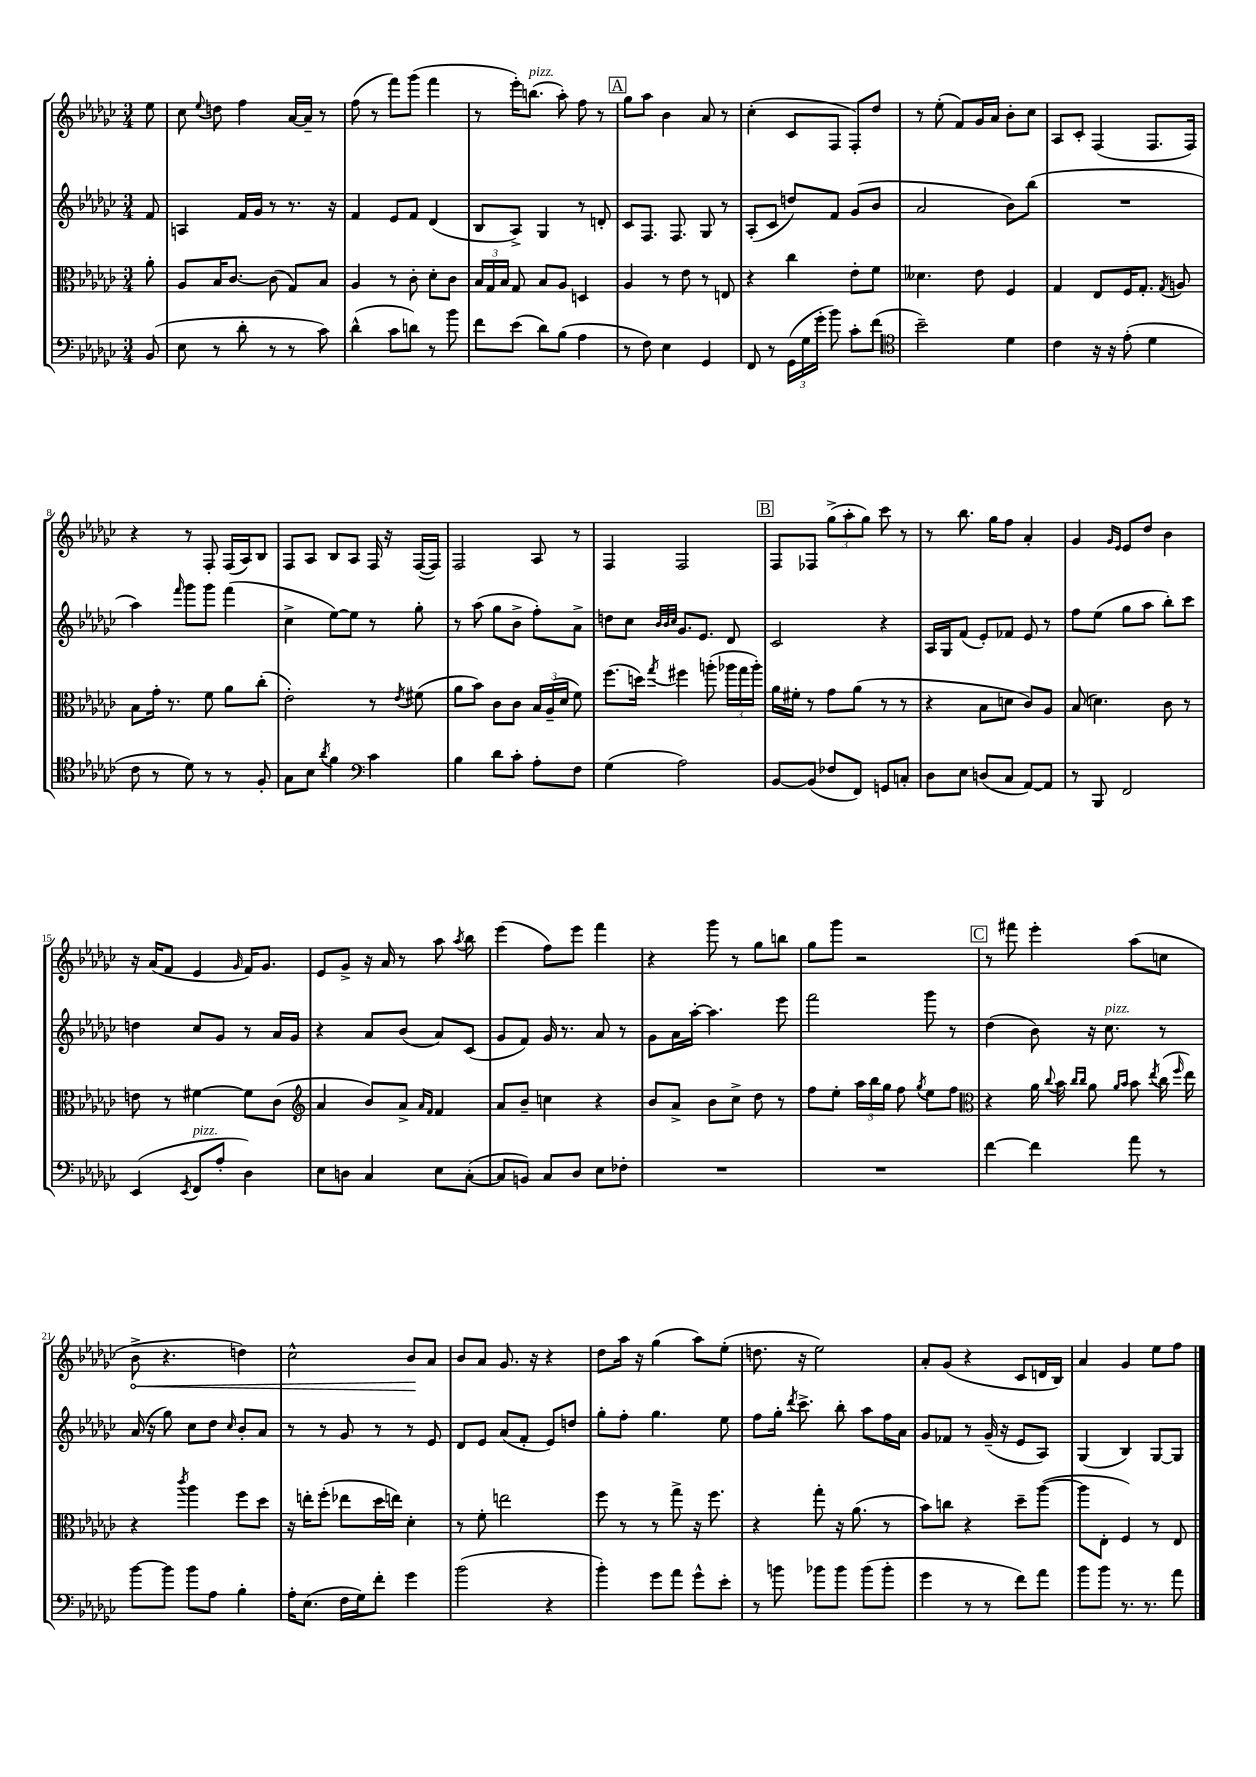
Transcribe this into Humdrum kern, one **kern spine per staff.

**kern	**kern	**kern	**kern	**dynam
*part4	*part3	*part2	*part1	*part1
*staff4	*staff3	*staff2	*staff1	*staff1
*clefF4	*clefC3	*clefG2	*clefG2	*
*k[b-e-a-d-g-c-]	*k[b-e-a-d-g-c-]	*k[b-e-a-d-g-c-]	*k[b-e-a-d-g-c-]	*
*M3/4	*M3/4	*M3/4	*M3/4	*
=	=	=	=	=
(8BB-/	8a-'\	8f/	8ee-\	.
=1	=1	=1	=1	=1
8E-\	8A-/L	4An/	8cc-\	.
.	.	.	8qqee-/	.
8r	16B-/K	.	8ddn\	.
.	[8.c-/J	.	.	.
8d-'\	.	16f/LL	4ff\	.
.	.	16g-/JJ	.	.
8r	(8c-\]	8r	.	.
8r	8G-/L)	8.r	[16a-/LL	.
.	.	.	16a-~/JJ]	.
8c-\)	8B-/J	.	8r	.
.	.	16r	.	.
=2	=2	=2	=2	=2
(4d-^^\	4A-/	4f/	(8ff\	.
.	.	.	8r	.
8c-\L	8r	8e-/L	8fff\L)	.
8dn\J)	8c-'\	8f/J	(8ggg-\J	.
8r	8d-'\L	(4d-/	4fff\	.
8b-\	8c-\J	.	.	.
=3	=3	=3	=3	=3
8f\L	24B-/LL	8B-/L	8r	.
.	24G-/	.	.	.
.	24B-/JJ	.	.	.
(8e-\J	8G-/	8A-^/J)	16eee-'\KL)	.
!	!	!	!LO:TX:a:i:t=pizz.	!
.	.	.	(8.bbn\J	.
8d-\L)	8B-/L	4G-/	.	.
(8B-\J	8A-/J	.	8aa-'\)	.
4A-\	4Dn/	8r	8ff\	.
.	.	8dn'/	8r	.
!!LO:REH:place=s1:t=A
=4	=4	=4	=4	=4
8r	4A-/	8c-/L	8gg-\L	.
8F\)	.	8.F/J	8aa-\J	.
4E-\	8r	.	4b-\	.
.	.	8.F/	.	.
.	8e-\	.	.	.
4GG-/	8r	8G-/	8a-/	.
.	8En/	8r	8r	.
=5	=5	=5	=5	=5
8FF/	4r	(8A-'/L	(4cc-'\	.
8r	.	8c-/J	.	.
(24GG-\LL	4cc-\	8ddn/L)	8c-/L	.
24G-\	.	.	.	.
24g-'\JJ	.	.	.	.
8b-\)	.	8f/J	8F/J	.
8c-'\L	8e-'\L	(8g-/L	8F'/L)	.
(8f\J	8f\J	8b-/J	8dd-/J	.
=6	=6	=6	=6	=6
*clefC4	*	*	*	*
2b-~\)	4.d--X\	2a-/	8r	.
.	.	.	(8ee-'\	.
.	.	.	8f/L)	.
.	8e-\	.	16g-/L	.
.	.	.	16a-/JJ	.
4d-\	4F/	8b-\L)	8b-'\L	.
.	.	(8bb-\J	8cc-\J	.
=7	=7	=7	=7	=7
4c-\	4G-/	2.r	8A-/L	.
.	.	.	8c-'/J	.
16r	8E-/L	.	(4F/	.
16r	.	.	.	.
(8e-'\	16F/K	.	.	.
.	8.G-'/J	.	.	.
4d-\	.	.	8.F/L	.
.	8qG-/	.	.	.
.	8An/	.	.	.
.	.	.	16F/Jk)	.
!!LO:LB:g=z
=8	=8	=8	=8	=8
8c-\	8B-\L	4aa-\)	4r	.
8r	16g-'\Jk	.	.	.
.	8.r	.	.	.
.	.	16qqfff/	.	.
8d-\)	.	8ggg-\L	8r	.
8r	8f\	8ggg-\J	8F'/	.
8r	8a-\L	(4fff\	(16F/LL	.
.	.	.	16A-/J)	.
8F'/	(8cc-'\J	.	8B-/J	.
=9	=9	=9	=9	=9
8G-\L	2e-'\)	4cc-^\	8F/L	.
8B-\J	.	.	8A-/J	.
8qa-/	.	.	.	.
4f\	.	[8ee-\L)	8B-/L	.
.	.	8ee-\J]	8A-/J	.
*clefF4	*	*	*	*
4c-\	8r	8r	16F/	.
.	.	.	16r	.
.	8qe-/	.	.	.
.	(8f#X\	8gg-'\	([16F/LL	.
.	.	.	16F/JJ])	.
=10	=10	=10	=10	=10
4B-\	8a-\L	8r	2F/	.
.	8b-\J)	(8aa-\	.	.
8d-\L	8c-\L	8gg-\L	.	.
8c-'\J	8c-\J	8b-^\J	.	.
8A-'\L	24B-/LL	8ff'\L)	8A-/	.
.	(24A-~/	.	.	.
.	24d-/JJ	.	.	.
8F\J	8f\)	8a-^\J	8r	.
=11	=11	=11	=11	=11
(4G-\	(8.ff\L	8ddn\L	4F/	.
.	.	8cc-\J	.	.
.	16ddn\Jk)	.	.	.
.	.	32qqb-/LLL	.	.
.	.	32qqb-/	.	.
.	8qgg-/	32qqcc-/JJJ	.	.
2A-\)	4ff#X\	8.g-/L	2F/	.
.	.	8.e-/J	.	.
.	(8aan'\	.	.	.
.	24aa-X\LL	8d-/	.	.
.	24gg-\	.	.	.
.	24aa-'\JJ)	.	.	.
!!LO:REH:place=s1:t=B
=12	=12	=12	=12	=12
[8BB-/L	16a-\LL	2c-/	8F/L	.
.	16f#X'\JJ	.	.	.
(8BB-/J]	8r	.	8F-X/J	.
8F-X/L	8g-\L	.	(12gg-^\L	.
.	.	.	12aa-'\	.
8FF/J)	(8a-\J	.	.	.
.	.	.	12gg-\J)	.
8GGn/L	8r	4r	8ccc-\	.
8Cn'/J	8r	.	8r	.
=13	=13	=13	=13	=13
8D-\L	4r	16A-/LL	8r	.
.	.	16G-/J	.	.
8E-\J	.	(8f/J	8.bb-\	.
(8Dn/L	8B-\L	8e-'/L)	.	.
.	.	.	16gg-\KL	.
8C-/J	8dn\J	8f-X/J	8ff\J	.
[8AA-/L)	8c-/L)	8e-/	4a-'/	.
8AA-/J]	8A-/J	8r	.	.
=14	=14	=14	=14	=14
8r	(8B-/	8ff\L	4g-/	.
8BBB-/	4.dn\)	(8ee-\J	.	.
.	.	.	16qqg-/LL	.
.	.	.	16qqe-/JJ	.
2FF/	.	8gg-\L	8e-/L	.
.	.	8aa-\J	8dd-/J	.
.	8c-\	8bb-'\L)	4b-\	.
.	8r	8ccc-\J	.	.
!!LO:LB:g=z
=15	=15	=15	=15	=15
(4EE-/	8en\	4ddn\	16r	.
.	.	.	(16a-/KL	.
.	8r	.	8f/J	.
8qEE-/	.	.	.	.
!LO:TX:a:i:t=pizz.	!	!	!	!
8FF/L	[4f#X\	8cc-/L	4e-/	.
8A-'/J	.	8g-/J	.	.
.	.	.	16qqg-/	.
4D-\)	8f#\L]	8r	16f/KL)	.
.	.	.	8.g-/J	.
.	(8c-\J	16a-/LL	.	.
.	.	16g-/JJ	.	.
=16	=16	=16	=16	=16
*	*clefG2	*	*	*
8E-\L	4a-/	4r	8e-/L	.
8Dn\J	.	.	8g-^/J	.
4C-/	8b-/L)	8a-/L	16r	.
.	.	.	16a-/	.
.	8a-^/J	(8b-/J	8r	.
.	16qqa-/LL	.	.	.
.	16qqf/JJ	.	.	.
8E-\L	4f/	8a-/L)	8aa-\	.
.	.	.	8qaa-/	.
([8C-'\J	.	(8c-/J	8bb-\	.
=17	=17	=17	=17	=17
8C-/L]	8a-/L	8g-/L	(4eee-\	.
8BBn/J)	8b-~/J	8f/J)	.	.
8C-/L	4ccn\	16g-/	8ff\L)	.
.	.	8.r	.	.
8D-/J	.	.	8eee-\J	.
8E-\L	4r	8a-/	4fff\	.
8F-X'\J	.	8r	.	.
=18	=18	=18	=18	=18
2.r	8b-/L	8g-\L	4r	.
.	8a-^/J	16a-\L	.	.
.	.	[16aa-'\JJ	.	.
.	8b-\L	4.aa-\]	8ggg-\	.
.	8cc-^\J	.	8r	.
.	8dd-\	.	8gg-\L	.
.	8r	8eee-\	8bbn\J	.
=19	=19	=19	=19	=19
2.r	8ff\L	2fff\	8gg-\L	.
.	8ee-'\J	.	8ggg-\J	.
.	24aa-\LL	.	2r	.
.	24bb-\	.	.	.
.	24gg-\JJ	.	.	.
.	8ff\	.	.	.
.	8qgg-/	.	.	.
.	8ee-\L	8ggg-\	.	.
.	8ff\J	8r	.	.
!!LO:REH:place=s1:t=C
=20	=20	=20	=20	=20
*	*clefC3	*	*	*
[4f\	4r	(4dd-\	8r	.
.	.	.	8fff#X\	.
4f\]	16a-\	8b-\)	4eee-'\	.
.	8qqcc-/	.	.	.
.	16b-\	.	.	.
.	16qqcc-/LL	.	.	.
.	16qqcc-/JJ	.	.	.
.	8a-\	16r	.	.
!	!	!LO:TX:a:i:t=pizz.	!	!
.	.	8.cc-\	.	.
.	16qqa-/LL	.	.	.
.	16qqb-/JJ	.	.	.
8a-\	8b-\	.	(8aa-\L	.
.	8qee-/	.	.	.
8r	(16cc-\	8r	8ccn\J	.
.	16qqff/	.	.	.
.	16ee-\)	.	.	.
!!LO:LB:g=z
=21	=21	=21	=21	=21
!	!	!	!	!LO:HP:b
[8b-\L	4r	(16a-/	8b-^\	<
.	.	16r	.	.
8b-\J]	.	8gg-\)	4.r	.
.	8qccc-/	.	.	.
8b-\L	4aa-\	8cc-\L	.	.
8A-\J	.	8dd-\J	.	.
.	.	16qqcc-/	.	.
4B-'\	8ff\L	8b-'/L	4ddn\)	.
.	8dd-\J	8a-/J	.	.
=22	=22	=22	=22	=22
16A-'\KL	16r	8r	2cc-^^\	.
(8.E-\J	16een'\KL	.	.	.
.	(8ff'\J	8r	.	.
16F\LL	8ee-X\L	8g-/	.	.
16G-\J)	.	.	.	.
8f'\J	16dd-\L	8r	.	.
.	16een\JJ)	.	.	.
4g-\	4d-'\	8r	8b-/L	.
.	.	8e-/	8a-/J	[
=23	=23	=23	=23	=23
(2b-\	8r	8d-/L	8b-/L	.
.	8f'\	8e-/J	8a-/J	.
.	2een\	(8a-/L	8.g-/	.
.	.	8f'/J	.	.
.	.	.	16r	.
4r	.	8e-/L)	4r	.
.	.	8ddn/J	.	.
=24	=24	=24	=24	=24
4b-'\)	8ff\	8gg-'\L	8dd-\L	.
.	8r	8ff'\J	16aa-\Jk	.
.	.	.	16r	.
8g-\L	8r	4.gg-\	(4gg-\	.
8a-\J	8gg-^\	.	.	.
8g-^^\L	16r	.	8aa-\L)	.
.	8.ff\	.	.	.
8e-'\J	.	8ee-\	(8ee-'\J	.
=25	=25	=25	=25	=25
8r	4r	8ff\L	8.ddn\	.
8bn\	.	16gg-'\Jk	.	.
.	.	8qddd-/	.	.
.	.	8.ccc-^\	16r	.
8b-X\L	8gg-'\	.	2ee-\)	.
8b-\J	16r	8bb-'\	.	.
.	(8.a-\	.	.	.
(8b-\L	.	8aa-\L	.	.
8b-'\J	8r	16ff\L	.	.
.	.	16a-\JJ	.	.
=26	=26	=26	=26	=26
4g-\	8b-\L)	8g-/L	8a-'/L	.
.	8ccn\J	8f-X/J	(8g-/J	.
8r	4r	8r	4r	.
8r	.	(16g-~/	.	.
.	.	16r	.	.
8f\L)	8dd-~\L	8e-/L	8c-/L	.
8a-\J	([8aa-\J	8A-/J)	16dn/L	.
.	.	.	16B-/JJ)	.
=27	=27	=27	=27	=27
8b-\L	8aa-\L]	(4G-/	4a-/	.
8b-\J	8E-'\J	.	.	.
8.r	4F/)	4B-/)	4g-/	.
8.r	.	.	.	.
.	8r	[8G-/L	8ee-\L	.
8a-\	8E-/	8G-/J]	8ff\J	.
==	==	==	==	==
*-	*-	*-	*-	*-
